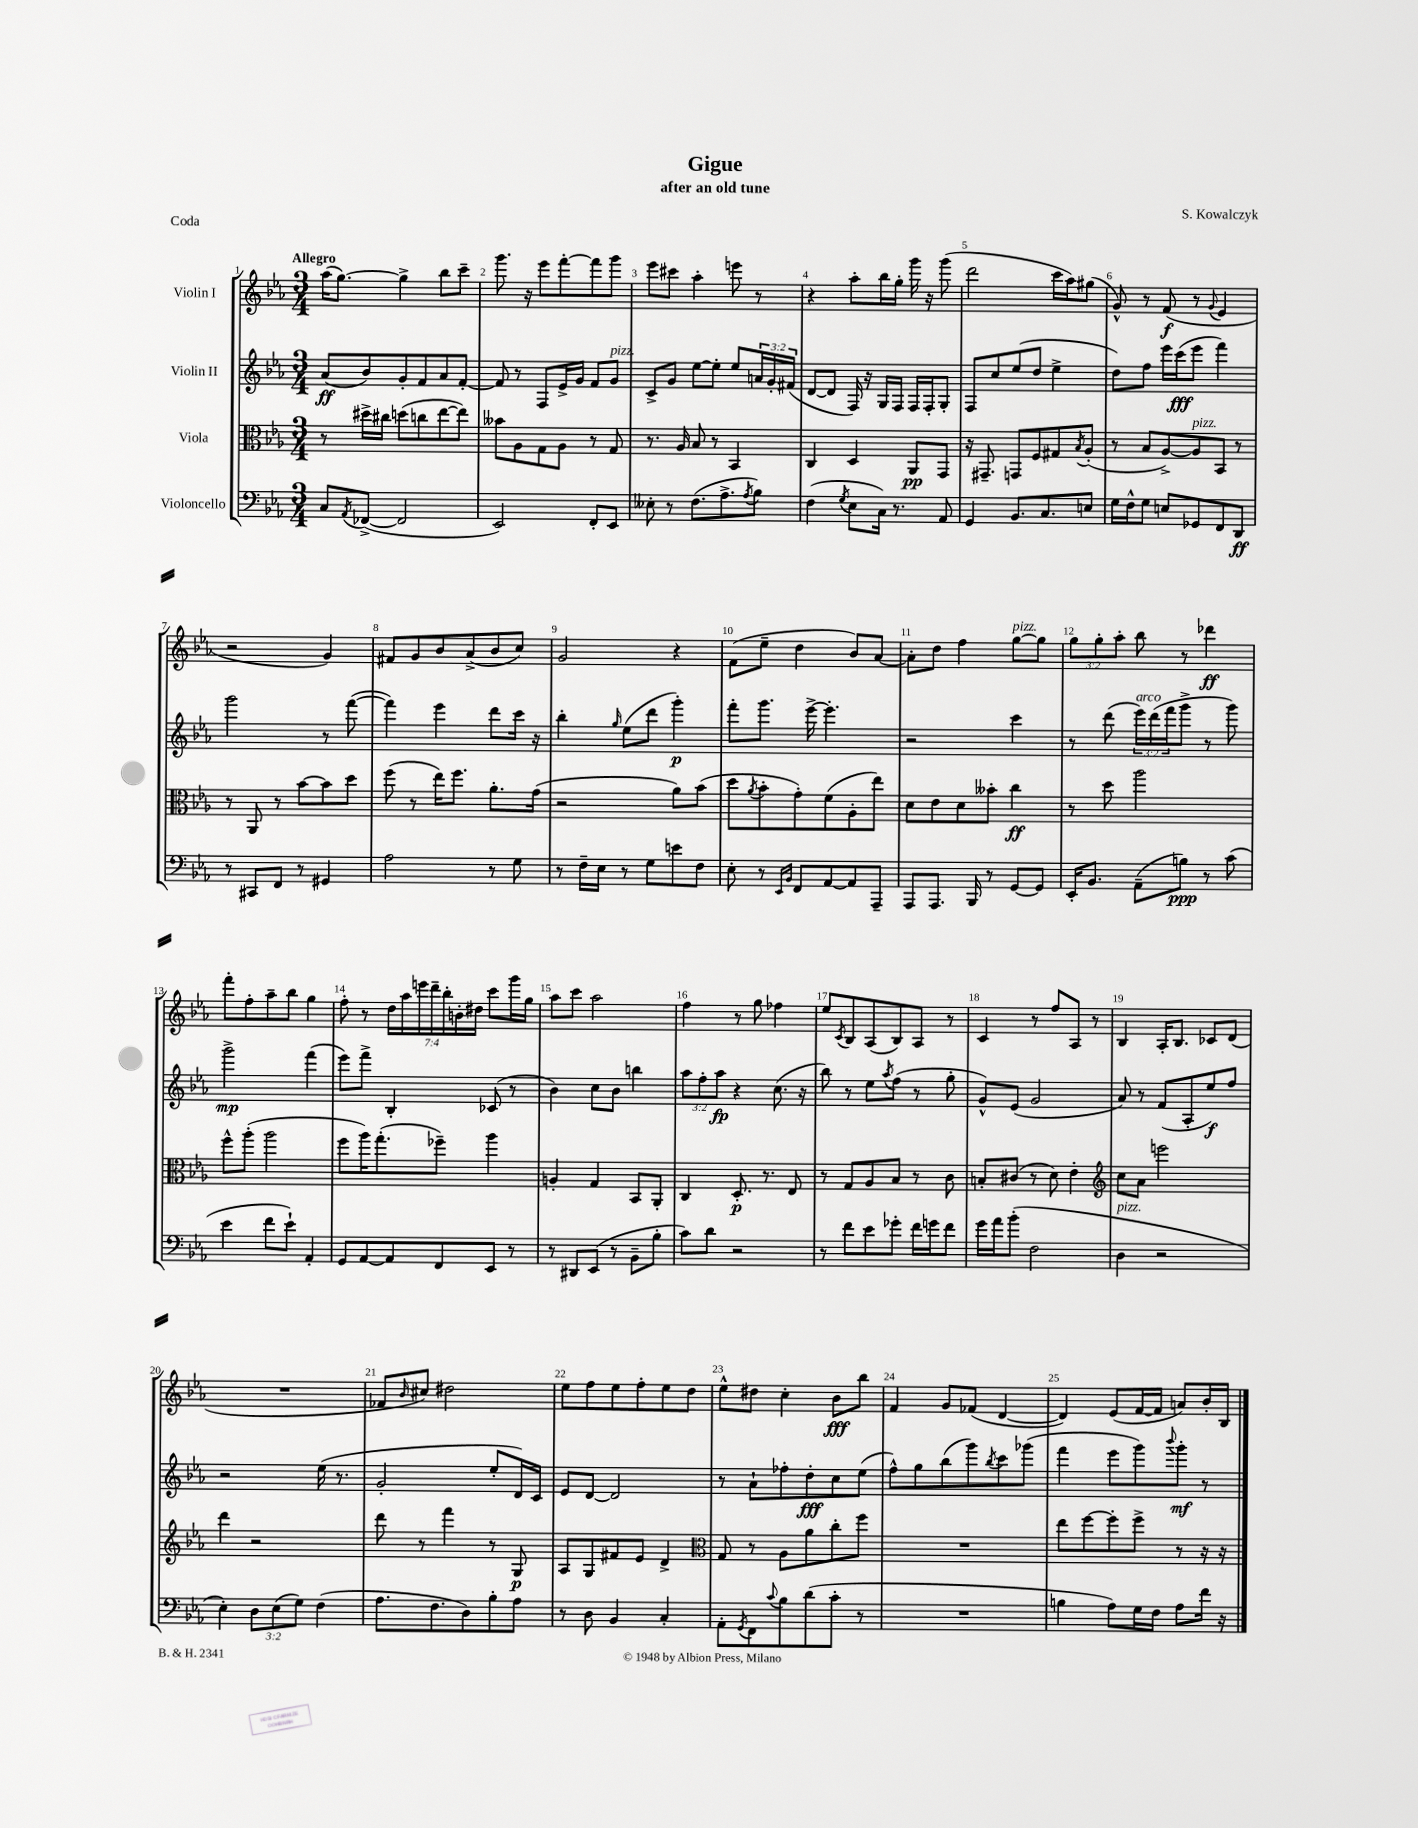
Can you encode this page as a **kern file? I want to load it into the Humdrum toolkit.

**kern	**dynam	**kern	**dynam	**kern	**dynam	**kern	**dynam
*part4	*part4	*part3	*part3	*part2	*part2	*part1	*part1
*staff4	*staff4	*staff3	*staff3	*staff2	*staff2	*staff1	*staff1
*I"Violoncello	*	*I"Viola	*	*I"Violin II	*	*I"Violin I	*
*clefF4	*	*clefC3	*	*clefG2	*	*clefG2	*
*k[b-e-a-]	*	*k[b-e-a-]	*	*k[b-e-a-]	*	*k[b-e-a-]	*
*M3/4	*	*M3/4	*	*M3/4	*	*M3/4	*
=1	=1	=1	=1	=1	=1	=1	=1
!	!	!	!	!	!	!LO:TX:a:B:t=Allegro	!
8C/L	.	8r	.	(8a-/L	ff	(16aa-\KL	.
.	.	.	.	.	.	[8.gg\J)	.
8qAA-/	.	.	.	.	.	.	.
([8FF-X^/J	.	16dd#X^\LL	.	8b-/)	.	.	.
.	.	16cc#X\JJ	.	.	.	.	.
2FF-/]	.	(8ddn\L	.	8g'/	.	4gg^\]	.
.	.	8ccn\	.	8f/	.	.	.
.	.	[8ee-\	.	8a-/	.	8bb-\L	.
.	.	8ee-\J])	.	[8f'/J	.	8ccc~\J	.
=2	=2	=2	=2	=2	=2	=2	=2
2EE-/)	.	8b--X\L	.	8f/]	.	8.ggg\	.
.	.	8A-\	.	8r	.	.	.
.	.	.	.	.	.	16r	.
.	.	8G\	.	8F/L	.	8eee-\L	.
.	.	8A-\J	.	16e-^/L	.	[8fff'\	.
.	.	.	.	16g/JJ	.	.	.
8FF'/L	.	8r	.	8f/L	.	8fff\]	.
!	!	!	!	!LO:TX:a:i:t=pizz.	!	!	!
8EE-/J	.	8G/	.	8g/J	.	8ggg\J	.
=3	=3	=3	=3	=3	=3	=3	=3
8E--X'\	.	8.r	.	8c^/L	.	8eee-\L	.
8r	.	.	.	8g/J	.	8ccc#X\J	.
.	.	16A-/	.	.	.	.	.
(8.F\L	.	8B-/	.	[8ee-\L	.	4aa-'\	.
.	.	8r	.	8ee-'\J]	.	.	.
8.A-^\	.	.	.	.	.	.	.
.	.	4BB-/	.	8ee-/L	.	8eeen\	.
8qA-/	.	.	.	.	.	.	.
8B-\J)	.	.	.	24an/L	.	8r	.
.	.	.	.	24g'/	.	.	.
.	.	.	.	(24f#X/JJ	.	.	.
=4	=4	=4	=4	=4	=4	=4	=4
(4F\	.	4C/	.	[8d/L	.	4r	.
.	.	.	.	8d/J]	.	.	.
8qG/	.	.	.	.	.	.	.
8E-\L	.	4D/	.	16F/)	.	8aa-'\L	.
.	.	.	.	16r	.	.	.
16C\Jk)	.	.	.	16G/LL	.	16bb-\L	.
8.r	.	.	.	16F/JJ	.	16gg'\JJ	.
.	.	8AA-/L	pp	16F/LL	.	16ggg\	.
.	.	.	.	16F'/J	.	16r	.
8AA-/	.	8GG/J	.	8G'/J	.	(8ggg\	.
=5	=5	=5	=5	=5	=5	=5	=5
4GG/	.	16r	.	8F/L	.	2ddd\	.
.	.	8.GG#X~/	.	.	.	.	.
.	.	.	.	8cc/	.	.	.
8.BB-/L	.	8GGn/L	.	(8ee-/	.	.	.
.	.	8F/	.	8dd/J	.	.	.
8.C/	.	.	.	.	.	.	.
.	.	8G#X/	.	4ee-^\	.	16ccc\LL	.
.	.	.	.	.	.	16aa-\J)	.
.	.	8qB-/	.	.	.	.	.
8En/J	.	(8A-'/J	.	.	.	(8gg#X\J	.
=6	=6	=6	=6	=6	=6	=6	=6
16G\LL	.	8r	.	8dd\L)	.	8g^^/)	.
16F^^\J	.	.	.	.	.	.	.
8G\J	.	8B-/L	.	8ff\J	.	8r	.
8En/L	.	[8A-^/)	.	16eee-\LL	.	(8f/	f
.	.	.	.	(16ccc\J	fff	.	.
!	!	!LO:TX:a:i:t=pizz.	!	!	!	!	!
8GG-X/	.	8A-/]	.	8eee-\J	.	8r	.
.	.	.	.	.	.	8qqg/	.
8FF/	.	8BB-/J	.	4fff\)	.	4e-/	.
8DD/J	ff	8r	.	.	.	.	.
!!LO:LB:g=z
=7	=7	=7	=7	=7	=7	=7	=7
8r	.	8r	.	2ggg\	.	2r	.
8CC#X/L	.	8AA-/	.	.	.	.	.
8FF/J	.	8r	.	.	.	.	.
8r	.	[8b-\L	.	.	.	.	.
4GG#X/	.	8b-\]	.	8r	.	4g/)	.
.	.	8dd\J	.	([8fff\	.	.	.
=8	=8	=8	=8	=8	=8	=8	=8
2A-\	.	(8ff\	.	4fff\])	.	8f#X/L	.
.	.	8r	.	.	.	8g/	.
.	.	16ee-\KL)	.	4eee-\	.	8b-/	.
.	.	8.ff\J	.	.	.	.	.
.	.	.	.	.	.	(8a-^/	.
8r	.	8.a-'\L	.	8ddd\L	.	8b-/	.
8G\	.	.	.	16ccc\Jk	.	8cc/J)	.
.	.	(16g\Jk	.	16r	.	.	.
=9	=9	=9	=9	=9	=9	=9	=9
8r	.	2r	.	4bb-'\	.	2g/	.
16F~\LL	.	.	.	.	.	.	.
16E-\JJ	.	.	.	.	.	.	.
.	.	.	.	16qqgg/	.	.	.
8r	.	.	.	(8ee-\L	.	.	.
8G\L	.	.	.	8ddd\J	.	.	.
8en\	.	8a-\L)	.	4ggg'\)	p	4r	.
8F\J	.	(8b-\J	.	.	.	.	.
=10	=10	=10	=10	=10	=10	=10	=10
8E-'\	.	8dd\L	.	8fff'\L	.	(8f\L	.
.	.	8qa-/	.	.	.	.	.
8r	.	8b-'\	.	8.ggg\J	.	8ee-~\J	.
16qqEE-/LL	.	.	.	.	.	.	.
16qqBB-/JJ	.	.	.	.	.	.	.
8FF/L	.	8g'\)	.	.	.	4dd\	.
.	.	.	.	[16eee-^\	.	.	.
[8AA-/	.	(8f\	.	4.eee-'\]	.	.	.
8AA-/]	.	8A-'\	.	.	.	8b-/L)	.
8AAA-~/J	.	8ee-\J)	.	.	.	[8a-/J	.
=11	=11	=11	=11	=11	=11	=11	=11
8AAA-/L	.	8d\L	.	2r	.	8a-'\L]	.
8.AAA-/J	.	8e-\	.	.	.	8dd\J	.
.	.	8d\	.	.	.	4ff\	.
16BBB-/	.	.	.	.	.	.	.
8r	.	8b--X'\J	.	.	.	.	.
!	!	!	!	!	!	!LO:TX:a:i:t=pizz.	!
[8GG/L	.	4cc\	ff	4ccc\	.	[8gg\L	.
8GG/J]	.	.	.	.	.	8gg\J]	.
=12	=12	=12	=12	=12	=12	=12	=12
16EE-'/KL	.	8r	.	8r	.	12gg\L	.
8.BB-/J	.	.	.	.	.	.	.
.	.	.	.	.	.	12gg'\	.
.	.	8dd\	.	(8ddd\	.	.	.
.	.	.	.	.	.	12aa-'\J	.
!	!	!	!	!LO:TX:a:i:t=arco	!	!	!
(8AA-~\L	.	2aa-\	.	24eee-\LL)	.	8bb-\	.
.	.	.	.	(24ddd\	.	.	.
.	.	.	.	24fff\J	.	.	.
8Bn\J)	ppp	.	.	8ggg^\J	.	8r	.
8r	.	.	.	8r	.	4ddd-X\	ff
(8c\	.	.	.	8ggg\)	.	.	.
!!LO:LB:g=z
=13	=13	=13	=13	=13	=13	=13	=13
4e-\	.	8ff^^\L	.	2ggg^\	mp	8fff'\L	.
.	.	(8aa-'\J	.	.	.	8ff'\	.
8f\L	.	2aa-\	.	.	.	8aa-~\	.
8e-`\J)	.	.	.	.	.	8bb-\J	.
4AA-'/	.	.	.	(4fff\	.	4gg\	.
=14	=14	=14	=14	=14	=14	=14	=14
8GG/L	.	8ff\L	.	8eee-\L)	.	8ff'\	.
[8AA-/	.	16aa-\K)	.	8fff^\J	.	8r	.
.	.	(8.gg'\	.	.	.	.	.
8AA-/]	.	.	.	4B-'/	.	28dd\LL	.
.	.	.	.	.	.	28aa-\	.
.	.	.	.	.	.	28eeen\	.
.	.	.	.	.	.	28ddd~\	.
8FF/	.	8ff-X~\J)	.	.	.	.	.
.	.	.	.	.	.	28bb-'\	.
.	.	.	.	.	.	28bn'\	.
.	.	.	.	.	.	28dd#X\JJ	.
8EE-/J	.	4aa-\	.	(8c-X/	.	8ccc\L	.
8r	.	.	.	8r	.	16ggg\L	.
.	.	.	.	.	.	16gg\JJ	.
=15	=15	=15	=15	=15	=15	=15	=15
8r	.	4An'/	.	4b-\)	.	8aa-\L	.
8DD#X/L	.	.	.	.	.	8ccc\J	.
(8EE-/J	.	4G/	.	8cc\L	.	2aa-\	.
8r	.	.	.	8b-\J	.	.	.
8BB-~\L	.	8BB-/L	.	4bbn\	.	.	.
8B-'\J	.	8AA-'/J	.	.	.	.	.
=16	=16	=16	=16	=16	=16	=16	=16
8c\L)	.	4C/	.	12aa-\L	.	4ff\	.
.	.	.	.	12ff'\	.	.	.
8d\J	.	.	.	.	.	.	.
.	.	.	.	12aa-\J	fp	.	.
2r	.	8.D'/	p	4r	.	8r	.
.	.	.	.	.	.	8gg\	.
.	.	8.r	.	.	.	.	.
.	.	.	.	(8.cc\	.	4ff-X\	.
.	.	8E-/	.	.	.	.	.
.	.	.	.	16r	.	.	.
=17	=17	=17	=17	=17	=17	=17	=17
8r	.	8r	.	8bb-\)	.	8ee-/L	.
.	.	.	.	.	.	8qc/	.
8f\L	.	8G/L	.	8r	.	8B-/	.
8e-\	.	8A-/	.	8ee-\L	.	(8A-/	.
.	.	.	.	8qaa-/	.	.	.
8g-X'\J	.	8B-/J	.	(8ff\J	.	8B-/)	.
16f\LL	.	8r	.	8r	.	8A-/J	.
16gn\J	.	.	.	.	.	.	.
8f\J	.	8c\	.	8gg'\	.	8r	.
=18	=18	=18	=18	=18	=18	=18	=18
16g\LL	.	8Bn'/L	.	8g^^/L)	.	4c/	.
16a-\J	.	.	.	.	.	.	.
(8b-'\J	.	(8c#X/J	.	(8e-/J	.	.	.
2F\	.	8r	.	2g/	.	8r	.
.	.	8d\)	.	.	.	8ff/L	.
.	.	4e-'\	.	.	.	8A-/J	.
.	.	.	.	.	.	8r	.
=19	=19	=19	=19	=19	=19	=19	=19
*	*	*clefG2	*	*	*	*	*
!LO:TX:a:i:t=pizz.	!	!	!	!	!	!	!
4D\	.	8cc\L	.	8a-/)	.	4B-/	.
.	.	8a-\J	.	8r	.	.	.
2r	.	2eeen\	.	(8f/L	.	16A-'/KL	.
.	.	.	.	.	.	8.B-/J	.
.	.	.	.	8A-'/	.	.	.
.	.	.	.	8ee-/)	f	8c-X/L	.
.	.	.	.	8ff/J	.	(8d/J	.
!!LO:LB:g=z
=20	=20	=20	=20	=20	=20	=20	=20
4E-'\)	.	4ddd\	.	2r	.	2.r	.
12D\L	.	2r	.	.	.	.	.
(12E-\	.	.	.	.	.	.	.
12G\J)	.	.	.	.	.	.	.
(4F\	.	.	.	(16ee-\	.	.	.
.	.	.	.	8.r	.	.	.
=21	=21	=21	=21	=21	=21	=21	=21
8.A-\L	.	8ddd\	.	2g'/	.	8f-X/L	.
.	.	.	.	.	.	16qqb-/	.
.	.	8r	.	.	.	8cc#X/J)	.
8.F\	.	.	.	.	.	.	.
.	.	4fff\	.	.	.	2dd#X\	.
8D\)	.	.	.	.	.	.	.
8B-'\	.	8r	.	8ee-'/L	.	.	.
8A-\J	.	8G/	p	16d/L)	.	.	.
.	.	.	.	16c/JJ	.	.	.
=22	=22	=22	=22	=22	=22	=22	=22
8r	.	8A-/L	.	8e-/L	.	8ee-\L	.
8D\	.	8G/	.	[8d/J	.	8ff\	.
4BB-/	.	8f#X/	.	2d/]	.	8ee-\	.
.	.	8e-/J	.	.	.	8ff'\	.
4C'/	.	4d^/	.	.	.	8ee-\	.
.	.	.	.	.	.	8dd\J	.
=23	=23	=23	=23	=23	=23	=23	=23
*	*	*clefC3	*	*	*	*	*
8AA-'\L	.	8G/	.	8r	.	8ee-^^\L	.
8qGG/	.	.	.	.	.	.	.
8FF\	.	8r	.	8a-`\L	.	8dd#X\J	.
8qqc/	.	.	.	.	.	.	.
8B-\	.	8A-\L	.	8ff-X'\	.	4cc'\	.
(8d\	.	8a-\	.	8dd'\	fff	.	.
8c'\J	.	8cc'\	.	8cc\	.	8b-\L	fff
8r	.	8ff\J	.	(8ee-\J	.	8bb-\J	.
=24	=24	=24	=24	=24	=24	=24	=24
2.r	.	2.r	.	8ff^^\L)	.	4f/	.
.	.	.	.	8gg\	.	.	.
.	.	.	.	(8bb-\	.	8g/L	.
.	.	.	.	8ggg\)	.	(8f-X/J	.
.	.	.	.	8qbb-/	.	.	.
.	.	.	.	8ccc\	.	[4d/	.
.	.	.	.	(8ggg-X\J	.	.	.
=25	=25	=25	=25	=25	=25	=25	=25
4Bn\	.	8ee-\L	.	4fff\	.	4d/])	.
.	.	[8ff\	.	.	.	.	.
8A-\L)	.	8ff'\]	.	8eee-\L	.	(8e-/L	.
16G\L	.	8ff^\J	.	8ggg\)	.	[16f/L	.
16F\JJ	.	.	.	.	.	16f/JJ]	.
.	.	.	.	8qqbbb-/	.	.	.
8A-\L	.	8r	.	8ggg'\J	mf	8an/L)	.
16f\Jk	.	16r	.	8r	.	16b-'/L	.
16r	.	16r	.	.	.	16B-/JJ	.
==	==	==	==	==	==	==	==
*-	*-	*-	*-	*-	*-	*-	*-
